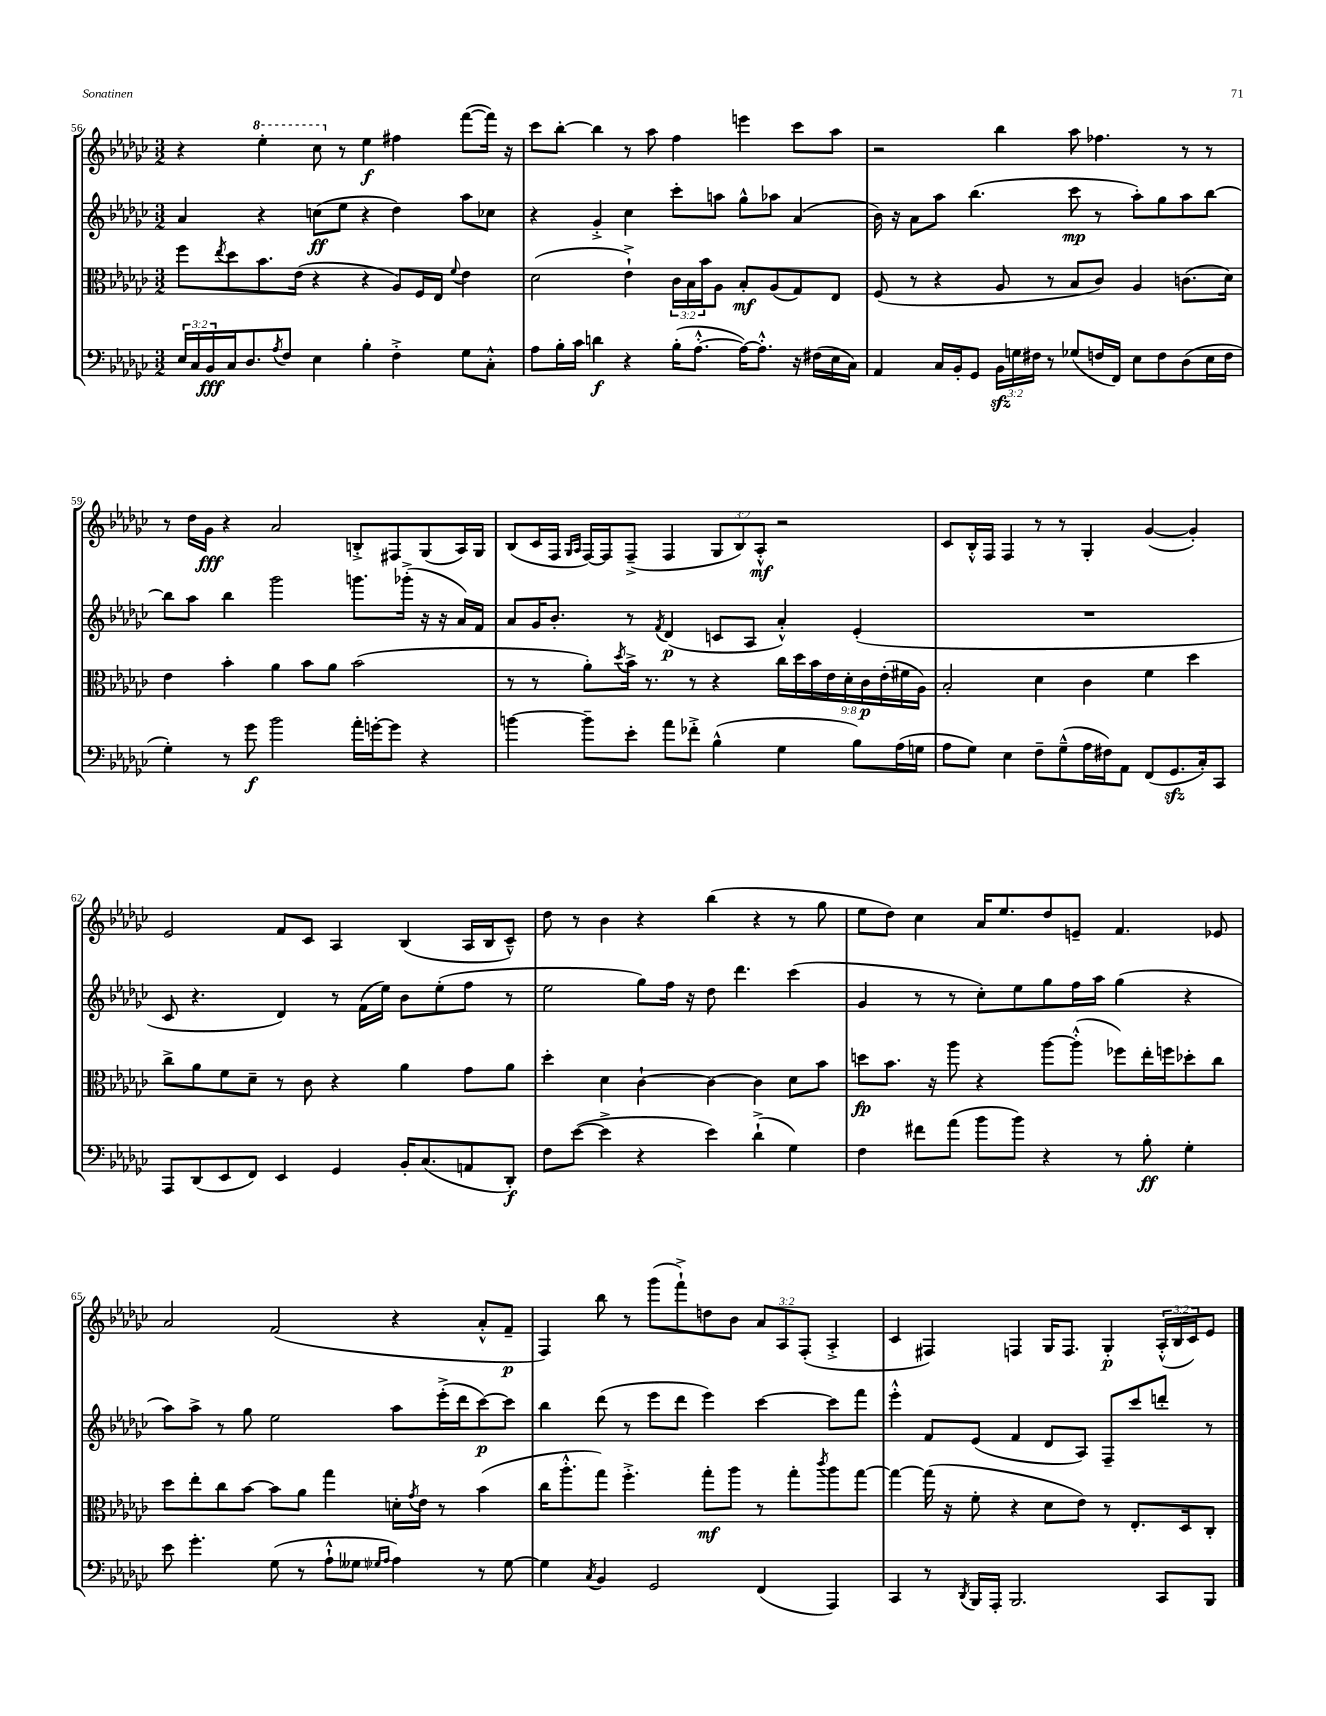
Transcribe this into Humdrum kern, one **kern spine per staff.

**kern	**kern	**kern	**kern
*staff4	*staff3	*staff2	*staff1
*clefF4	*clefC3	*clefG2	*clefG2
*k[b-e-a-d-g-c-]	*k[b-e-a-d-g-c-]	*k[b-e-a-d-g-c-]	*k[b-e-a-d-g-c-]
*M3/2	*M3/2	*M3/2	*M3/2
24E-/LL	8ff\L	4a-/	4r
24C-/	.	.	.
24BB-/	.	.	.
.	8qee-/	.	.
16C-/J	8dd-\	.	.
8.D-/	.	.	.
.	8.b-\	4r	4eee-'\
8qA-/	.	.	.
8F/J	.	.	.
.	(16e-\Jk	.	.
4E-\	4r	(8cc\L	8ccc-\
.	.	8ee-\J	8r
4B-'\	4r	4r	4ee-\
4F'^\	8A-/L)	4dd-\)	4ff#\
.	16F/L	.	.
.	16E-/JJ	.	.
.	8qqf/	.	.
8G-\L	4e-\	8aa-\L	([8fff\L
8C-'^^\J	.	8cc-\J	16fff\]Jk)
.	.	.	16r
=	=	=	=
8A-\L	(2d-\	4r	8ccc-\L
16B-'\L	.	.	[8bb-'\J
16c-\JJ	.	.	.
4d\	.	4g-'^/	4bb-\]
4r	4e-`^\)	4cc-\	8r
.	.	.	8aa-\
(16B-'\LK	24c-\LL	8ccc-'\L	4ff\
.	24B-\	.	.
[8.A-'^^\J	.	.	.
.	24b-\J	.	.
.	8A-\J	8aa\J	.
16A-\_LK)	8B-'/L	8gg-^^\L	4eee\
8.A-'^^\]J	.	.	.
.	(8A-/	8aa-\J	.
16r	8G-/)	(4a-/	8ccc-\L
(16F#\LL	.	.	.
16E-\	8E-/J	.	8aa-\J
16C-\JJ)	.	.	.
=	=	=	=
4AA-/	(8F/	16b-\)	2r
.	.	16r	.
.	8r	8a-\L	.
16C-/LL	4r	8aa-\J	.
16BB-'/J	.	.	.
8GG-/J	.	(4.bb-\	.
24BB-\LL	8A-/	.	4bb-\
24G\	.	.	.
24F#\JJ	.	.	.
8r	8r	.	.
(8G-/L	8B-/L	8ccc-\	8aa-\
16F/L	8c-/J)	8r	4.ff-\
16FF/JJ)	.	.	.
8E-\L	4A-/	8aa-'\L)	.
8F\	.	8gg-\	.
(8D-\	(8.c\L	8aa-\	8r
16E-\L	.	[8bb-\J	8r
16F\JJ	16d-\Jk)	.	.
=	=	=	=
4G-'\)	4e-\	8bb-\]L	8r
.	.	8aa-\J	16dd-\LL
.	.	.	16g-\JJ
8r	4b-'\	4bb-\	4r
8g-\	.	.	.
2b-\	4a-\	2ggg-\	2a-/
.	8b-\L	.	.
.	8a-\J	.	.
16a-'\LL	(2b-\	8.ggg\L	8B'^/L
[16g'\J	.	.	.
8g\]J	.	.	8F#/
.	.	(16ggg-'^\Jk	.
4r	.	16r	(8G-/
.	.	16r	.
.	.	16a-/LL)	16A-/L)
.	.	16f/JJ	16G-/JJ
=	=	=	=
[4b\	8r	8a-/L	(8B-/L
.	8r	16g-/K	16c-/L
.	.	8.b-'/J	16F/JJ
.	.	.	16qqG-/LL
.	.	.	16qqA-/JJ
8b~\]L	8a-'\L)	.	[16F/LL)
.	.	.	16F/]J
.	8qdd-/	.	.
8e-'\J	16b-^\Jk	8r	(8F~^/J
.	8.r	.	.
.	.	8qf/	.
8a-\L	.	(4d-/	4F/
8f-'^\J	8r	.	.
(4B-^^\	4r	8c/L	12G-/L
.	.	.	12B-/)
.	.	8A-/J	.
.	.	.	12A-'^^/J
4G-\	18cc-\LL	4a-'^^/)	2r
.	18dd-\	.	.
.	18b-\	.	.
.	18e-\	.	.
.	18d-'\	.	.
8B-\L)	.	(4e-'/	.
.	18c-\	.	.
.	(18e-'\	.	.
(16A-\L	.	.	.
.	18f#\	.	.
16G\JJ	.	.	.
.	18A-\JJ)	.	.
=	=	=	=
8A-\L	2B-'/	1.r	8c-/L
8G-\J)	.	.	16B-'^^/L
.	.	.	16F/JJ
4E-\	.	.	4F/
8F~\L	4d-\	.	8r
(8G-~^^\	.	.	8r
16A-\L	4c-\	.	4G-'/
16F#\J)	.	.	.
8AA-\J	.	.	.
(8FF/L	4f\	.	([4g-/
8.GG-/	.	.	.
.	4dd-\	.	4g-'/])
16C-'/k)	.	.	.
8CC-/J	.	.	.
=	=	=	=
8AAA-/L	8cc-^\L	8c-/	2e-/
(8DD-/	8a-\	4.r	.
8EE-/	8f\	.	.
8FF/J)	8d-~\J	.	.
4EE-/	8r	4d-/)	8f/L
.	8c-\	.	8c-/J
4GG-/	4r	8r	4A-/
.	.	(16f\LL	.
.	.	16ee-\JJ)	.
16BB-'/LK	4a-\	8b-\L	(4B-/
(8.C-/	.	.	.
.	.	(8ee-'\	.
8AA/	8g-\L	8ff\J	16A-/LL
.	.	.	16B-/J
8DD-'/J)	8a-\J	8r	8c-~^^/J)
=	=	=	=
8F\L	4dd-'\	2ee-\	8dd-\
([8e-\J	.	.	8r
4e-^\]	4d-\	.	4b-\
4r	[4c-`\	8gg-\L)	4r
.	.	16ff\Jk	.
.	.	16r	.
4e-\)	4c-\_	8dd-\	(4bb-\
.	.	4.ddd-\	.
(4d-`^\	4c-\]	.	4r
4G-\)	8d-\L	(4ccc-\	8r
.	8b-\J	.	8gg-\
=	=	=	=
4F\	8dd\L	4g-/	8ee-\L
.	8.b-\J	.	8dd-\J)
8f#\L	.	8r	4cc-\
.	16r	.	.
(8a-\J	8aa-\	8r	.
8b-\L	4r	8cc-'\L)	16a-/LK
.	.	.	8.ee-/
8b-\J)	.	8ee-\	.
4r	[8aa-\L	8gg-\	8dd-/
.	(8aa-'^^\]J	16ff\L	8e~/J
.	.	16aa-\JJ	.
8r	8ff-\L)	(4gg-\	4.f/
8B-'\	16ee-'\L	.	.
.	16ff\J	.	.
4G-'\	8dd-'\	4r	.
.	8cc-\J	.	8e-/
=	=	=	=
8e-\	8dd-\L	8aa-\L)	2a-/
4.g-'\	8ee-'\	8aa-^\J	.
.	8cc-\	8r	.
.	[8b-\J	8gg-\	.
(8G-\	8b-\]L	2ee-\	(2f/
8r	8a-\J	.	.
8A-`^^\L	4gg-\	.	.
8G--\J	.	.	.
16qqG-/LL	.	.	.
16qqA-/JJ	.	.	.
4A-\)	16d'\LL	8aa-\L	4r
.	8qg-/	.	.
.	16e-\JJ	.	.
.	8r	(16eee-'^\L	.
.	.	16ddd-\J	.
8r	(4b-\	[8ccc-\)	8a-'^^/L
[8G-\	.	8ccc-\]J	8f~/J
=	=	=	=
4G-\]	16cc-\LK	4bb-\	4F/)
.	8.aa-'^^\	.	.
8qC-/	.	.	.
4BB-/	8gg-\J)	(8ddd-\	8bb-\
.	4.ff'^\	8r	8r
2GG-/	.	8eee-\L	(8ggg-\L
.	.	8ddd-\J	8fff`^\)
.	8gg-'\L	4eee-\)	8dd\
.	8aa-\J	.	8b-\J
(4FF/	8r	[4ccc-\	12a-/L
.	.	.	12A-/
.	8gg-'\L	.	.
.	.	.	(12F'/J
.	8qccc-/	.	.
4AAA-/)	8aa-\	8ccc-\]L	4A-'^/
.	[8gg-\J	8fff\J	.
=	=	=	=
4CC-/	4gg-\_	4eee-'^^\	4c-/
8r	(16gg-\]	8f/L	4F#/)
.	16r	.	.
8qDD-/	.	.	.
16BBB-/LL	8f'\	(8e-/J	.
16AAA-'/JJ	.	.	.
2.BBB-/	4r	4f/	4F/
.	8d-\L	8d-/L	16G-/LK
.	.	.	8.F/J
.	8e-\J)	8A-/J)	.
.	8r	8F~/L	4G-'/
.	8.E-'/L	8ccc-/	.
8CC-/L	.	8ddd'/J	(24A-'^^/LL
.	.	.	24B-/
.	16D-/k	.	.
.	.	.	24c-/J)
8BBB-/J	8C-'/J	8r	8e-/J
==	==	==	==
*-	*-	*-	*-
